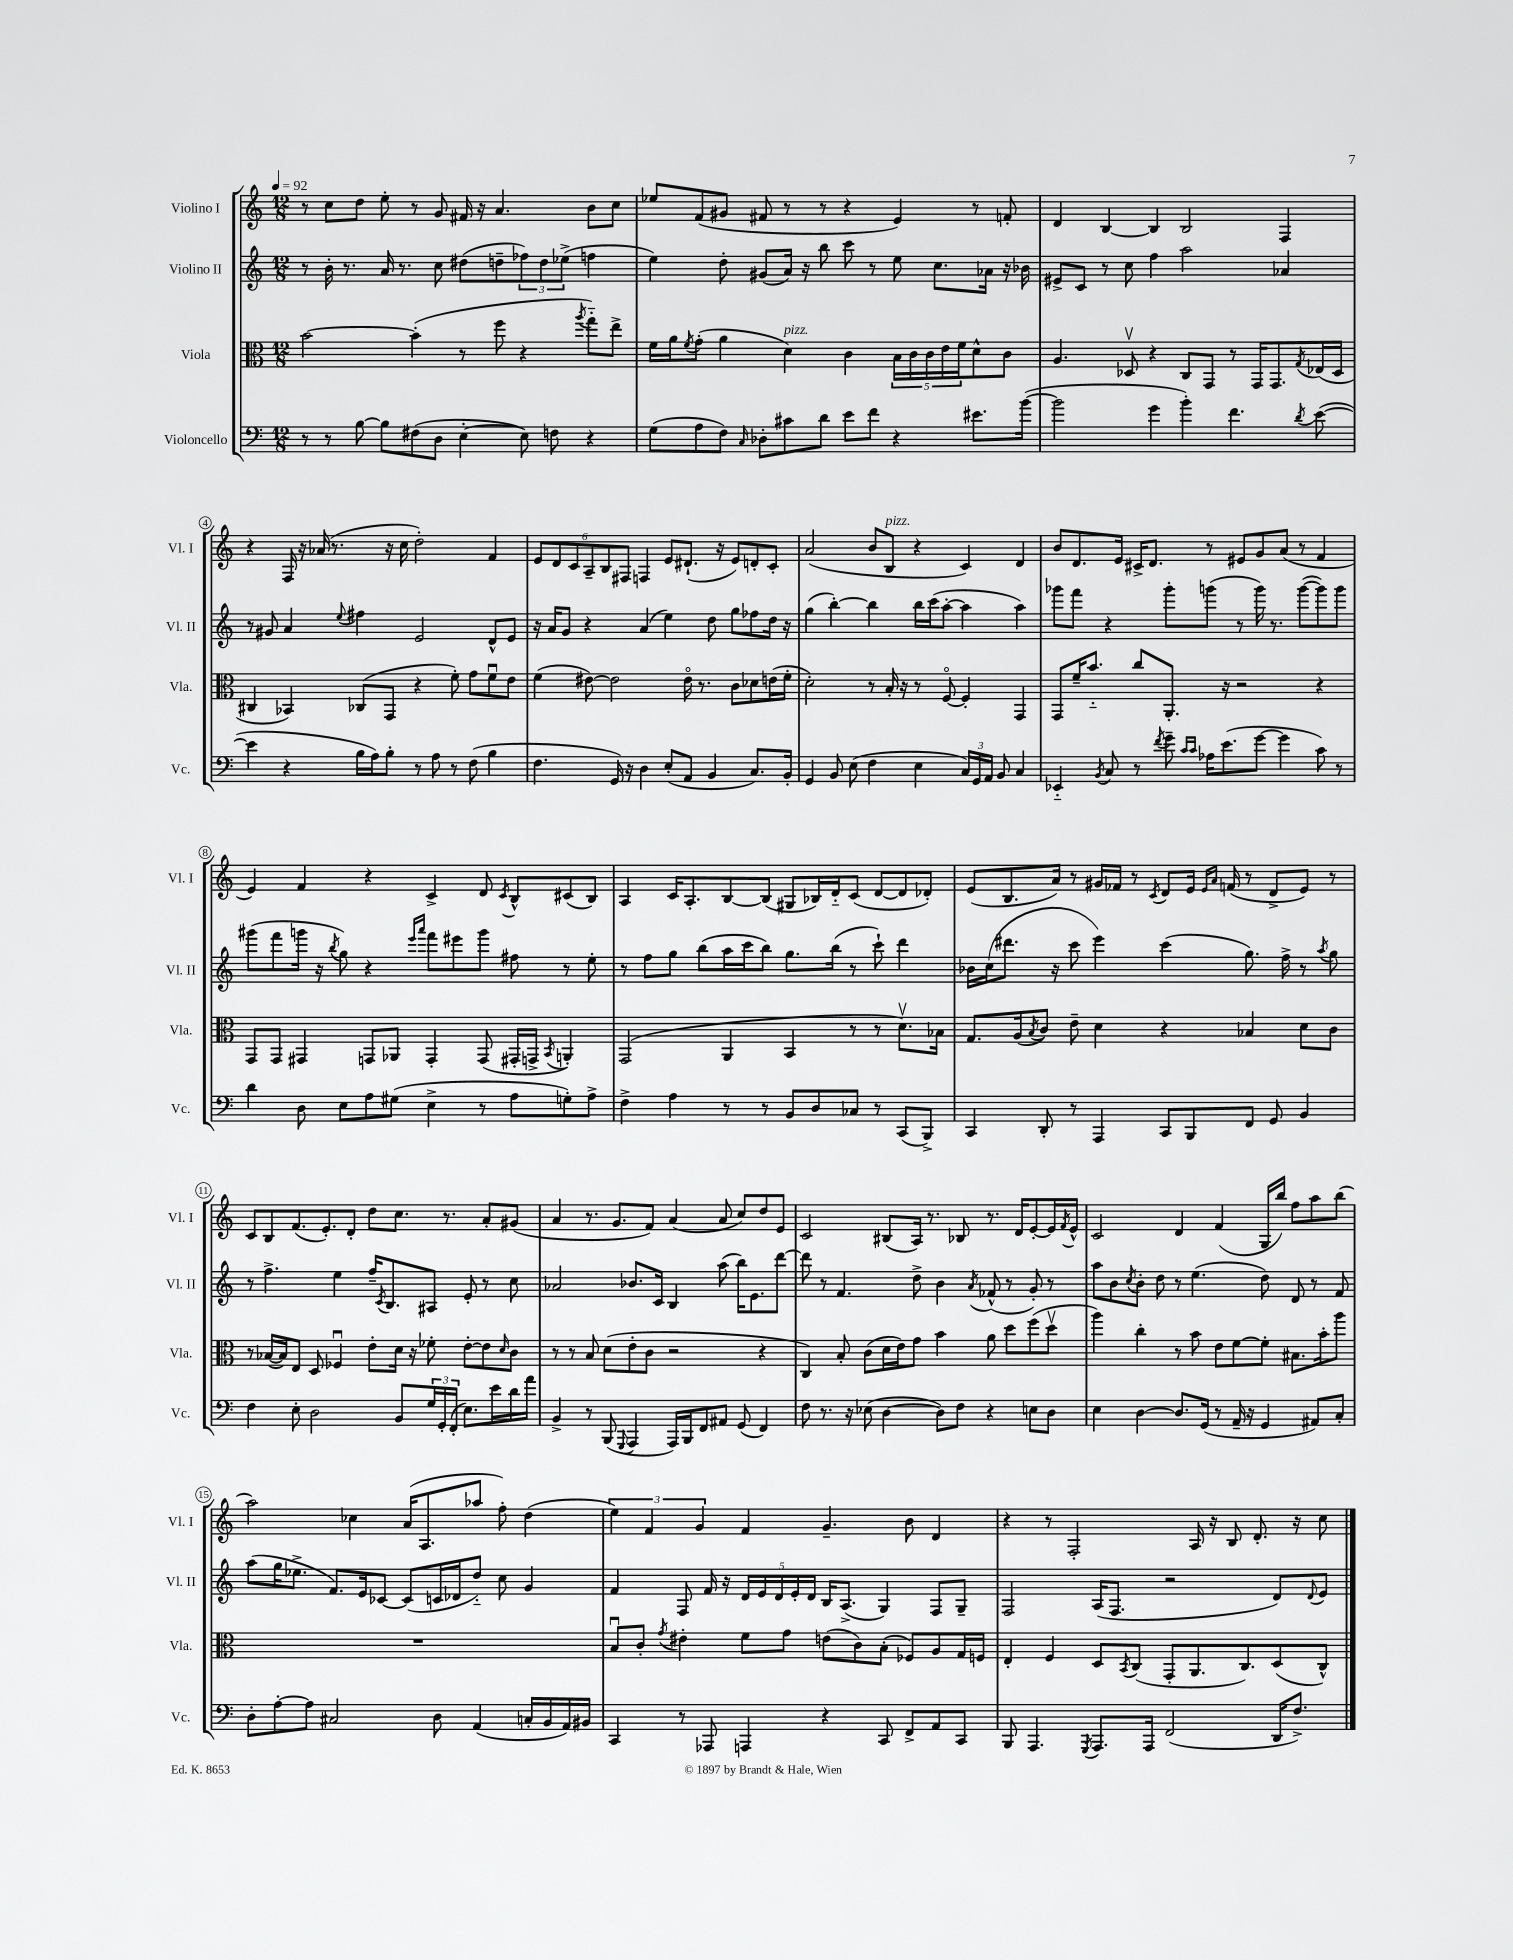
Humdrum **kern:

**kern	**kern	**kern	**kern
*staff4	*staff3	*staff2	*staff1
*clefF4	*clefC3	*clefG2	*clefG2
*k[]	*k[]	*k[]	*k[]
*M12/8	*M12/8	*M12/8	*M12/8
*MM92	*MM92	*MM92	*MM92
8r	[2b	8r	8r
8r	.	16b'	8cc
.	.	8.r	.
[8B	.	.	8dd
8B]	.	16a	8ee'
.	.	8.r	.
(8F#	(4b']	.	8r
8D	.	8cc	8g
[4E'	8r	(8dd#	16f#
.	.	.	16r
.	8ff	8dd~	4.a
8E])	4r	12ff-)	.
.	.	12dd	.
8F	.	.	.
.	.	(12ee-^	.
.	8qaa	.	.
4r	8gg'~)	4ff	8b
.	8ee^	.	8cc
=	=	=	=
(8G	16f	4ee)	8ee-
.	16a	.	.
.	8qf	.	.
8A	(8g'	.	(8f
8F)	4a	8dd'	8g#
16qqC	.	.	.
8D-'	.	(8g#	8f#
8c#	4d)	16a)	8r
.	.	16r	.
8d	.	8bb	8r
8e	4c	8ccc	4r
8f	.	8r	.
4r	20B	8ee	4e)
.	20c	.	.
.	20c	.	.
.	.	8.cc	.
.	20e	.	.
.	20f	.	.
8.e#	8d^^	.	8r
.	.	16a-	.
.	8c	16r	8f'
([16b	.	16b-	.
=	=	=	=
2b]	4.A	8e#^	4d
.	.	8c	.
.	.	8r	[4B
.	8D-v	8cc	.
4g	4r	4ff	4B]
4b')	8C	2aa	2B
.	8GG	.	.
4.f	8r	.	.
.	16GG	.	.
.	8.GG	.	.
.	.	4a-	4F
8qd	8qG	.	.
([8e	(16E-	.	.
.	16D-	.	.
=	=	=	=
4e]	4C#	8r	4r
.	.	8g#	.
4r	4BB-)	4a	16F
.	.	.	16r
.	.	.	(16a-
.	.	.	8.r
.	.	8qqee	.
16B	(8C-	4ff#	.
16A)	.	.	.
8B'	8GG	.	16r
.	.	.	16cc
8r	4r	2e	2dd')
8A	.	.	.
8r	8f')	.	.
(8F	8g	.	.
4B	8fu	8d^^	4f
.	8e	8e	.
=	=	=	=
4.F	(4f	16r	12e
.	.	16a	.
.	.	.	12d
.	.	8g	.
.	.	.	12c
.	[8e#)	4r	12A~
.	.	.	12B
16GG)	2e#]	.	.
.	.	.	12F#
16r	.	.	.
4D	.	(4a	4F
(8E'	.	4ee)	8e
8AA	16e#o	.	(8.d#`
.	8.r	.	.
4BB	.	8dd	.
.	.	.	16r
.	8c	8gg	8e)
8.C)	8d-	8ff-	8d'
.	(16e	16dd	8c'
16BB'	16f'	16r	.
=	=	=	=
4GG	2d')	(4gg	(2a
8BB	.	[4bb')	.
(8E	.	.	.
4F	8r	4bb]	8b
.	16B'	.	8B
.	16r	.	.
4E	8r	16bb	4r
.	.	(16ccc	.
.	[8Fo	[8aa'	.
24C)	4F']	4aa]	4c)
24GG	.	.	.
24AA	.	.	.
8BB	.	.	.
4C	4GG	4aa)	4d
=	=	=	=
4EE-'~	8GG	8ggg-	8b
.	16f~	8fff	8.d
.	8.b'~	.	.
8qBB	.	.	.
8C	.	4r	.
.	.	.	16e
8r	8cc	.	16c#^
.	.	.	8.d
8qf	.	.	.
8g~	8.AA'	8ggg-'	.
16qqc	.	.	.
16qqc	.	.	.
16A-	.	(8ggg	8r
(8.e	16r	.	.
.	2r	8r	8e#
[8g	.	16ggg)	8g
.	.	8.r	.
4g]	.	.	(8a
.	.	([8ggg	8r
8c)	4r	8ggg])	4f
8r	.	8ggg	.
=	=	=	=
4d	8GG	(8ggg#	4e)
.	8GG	8fff	.
8D	4GG#	16ggg	4f
.	.	16r	.
.	.	8qbb	.
8E	.	8gg)	.
8A	8GG	4r	4r
(8G#	8AA-	.	.
.	.	16qqeee	.
.	.	16qqaaa	.
4E^	4GG'	8fff	4c^
.	.	8eee#	.
8r	(8GG	8ggg	8d
.	.	.	8qc
8A	16GG#'	8ff#	8B^^
.	16GG^	.	.
.	8qBB	.	.
8G')	4AA')	8r	(8c#
8A^	.	8ee'	8B)
=	=	=	=
4F^	(2GG	8r	4A
.	.	8ff	.
4A	.	8gg	16c
.	.	.	8.A'
.	.	(8bb	.
8r	4AA	16aa	[8B
.	.	16ccc	.
8r	.	8bb)	(8B]
8BB	4BB	8.gg	8G#
8D	.	.	16B-)
.	.	(16bb	16d'~
8C-	8r	8r	(8c
8r	8r	8ccc`)	[8d
(8CC	8.dv)	4ddd	8d]
8BBB^)	.	.	8d-')
.	16B-	.	.
=	=	=	=
4CC	8.G	16b-	(8e
.	.	(16cc	.
.	.	8.ddd#	8.B
.	(16A	.	.
.	8qB	.	.
8DD'	8c)	.	.
.	.	16r	16a)
8r	8e~	8ccc	8r
4AAA	4d	4eee)	16g#
.	.	.	16f-
.	.	.	8r
.	.	.	8qc
8CC	4r	(4ccc	8d
8BBB	.	.	16e
.	.	.	16qqe
.	.	.	16qqa
.	.	.	(16f
8FF	4B-	8.gg)	8r
8GG	.	.	8d^
.	.	16ff^	.
4BB	8d	8r	8e)
.	.	8qaa	.
.	8c	8gg	8r
=	=	=	=
4F	8r	8r	8c
.	([16B-	4.ff^	8B
.	16B-])	.	.
8E'	8E	.	(8.f
2D	8D	.	.
.	.	.	8.e')
.	4F-u	4ee	.
.	.	.	8d'
.	8e'	16ff~	8dd
.	.	8qc	.
.	.	8.B	.
8BB	16d	.	8.cc
.	16r	.	.
24G	8f-'	8A#	.
24GG'	.	.	.
.	.	.	8.r
(24FF'	.	.	.
8.E)	[8e'	8e'	.
.	8e]	8r	8a'
16e	.	.	.
.	16qqd	.	.
16d	8c	8cc	(8g#
16a	.	.	.
=	=	=	=
4BB^	8r	2a-	4a
.	8r	.	.
8r	8B	.	8.r
(8BBB	(8d	.	.
.	.	.	8.g
8qqGGG	.	.	.
4AAA	8e'	8.b-	.
.	8c	.	8f)
.	.	16c	.
16AAA)	2r	4B	(4a
16BBB	.	.	.
8FF	.	.	.
8AA#	.	(8aa	8a
(8GG	.	16bb)	8cc)
.	.	8.e	.
4FF)	4r	.	8dd
.	.	[8ddd	8e
=	=	=	=
8F	4C)	8ddd]	2c
8.r	.	8r	.
.	8B'	4.f	.
16r	.	.	.
(8E-	(8c	.	.
[4D	16d	.	(8B#
.	16e)	.	.
.	8g	8dd^	16A)
.	.	.	8.r
8D])	4b	4b	.
8F	.	.	8B-
.	.	8qa	.
4r	8a	(8f-^^	8.r
.	8dd	8r	.
.	.	.	16d
8E	(8ff	8g')	[8e'
8D	8ddv	8r	16e]
.	.	.	8qf
.	.	.	16e^^
=	=	=	=
4E	4aa)	8aa	2c
.	.	8b	.
.	.	8qcc	.
[4D	4cc'	8b'	.
.	.	8dd	.
8.D]	8r	8r	4d
.	8b	(4.ee	.
(16GG	.	.	.
8r	8e	.	(4f
16AA~	[8f	.	.
16r	.	.	.
4GG	8f']	8dd)	16G
.	.	.	16bb)
.	8.B#	8d	8ff
8AA#)	.	8r	8aa
.	16b'	.	.
8C'	8aa	8f	(8bb
=	=	=	=
8D'	1.r	(8aa	2aa)
[8A'	.	16gg	.
.	.	8.ee-^	.
8A]	.	.	.
2C#	.	8.f)	.
.	.	.	4cc-
.	.	16e	.
.	.	[8c-	.
.	.	(8c-]	(16a
.	.	.	8.A
8D	.	16c	.
.	.	16d-	.
(4AA	.	8dd'~)	8aa-
.	.	8cc	8ff')
16C'	.	4g	(4dd
16BB	.	.	.
16AA)	.	.	.
16BB#	.	.	.
=	=	=	=
4CC	8Bu	4f	6ee)
.	8c'	.	.
.	.	.	6f
.	8qg	.	.
8r	4e#'	8F	.
.	.	.	6g
8AAA-	.	16f	.
.	.	16r	.
4AAA	8f	20d	4f
.	.	20e	.
.	.	20d	.
.	8g	.	.
.	.	20e'	.
.	.	20d	.
4r	(8e	16B	4.g~
.	.	(8.A^	.
.	8c)	.	.
8CC	(8B'	4G)	.
8FF^	8F-)	.	8b
8AA	8A	8F	4d
8CC	16G	8G~	.
.	16F	.	.
=	=	=	=
8BBB	4E'	2F	4r
4.AAA	.	.	.
.	4F	.	8r
.	.	.	2F'
8qGGG	.	.	.
8.AAA	8D	(16A	.
.	.	8.F	.
.	8qBB	.	.
.	(8C	.	.
16AAA	.	.	.
(2FF	8GG'	2r	.
.	8.AA	.	16A
.	.	.	16r
.	.	.	8B
.	8.C)	.	.
.	.	.	8.d'
16DD	(8D	8d)	.
8.F^)	.	.	16r
.	.	8qqd	.
.	8C^^)	8e	8cc
==	==	==	==
*-	*-	*-	*-
